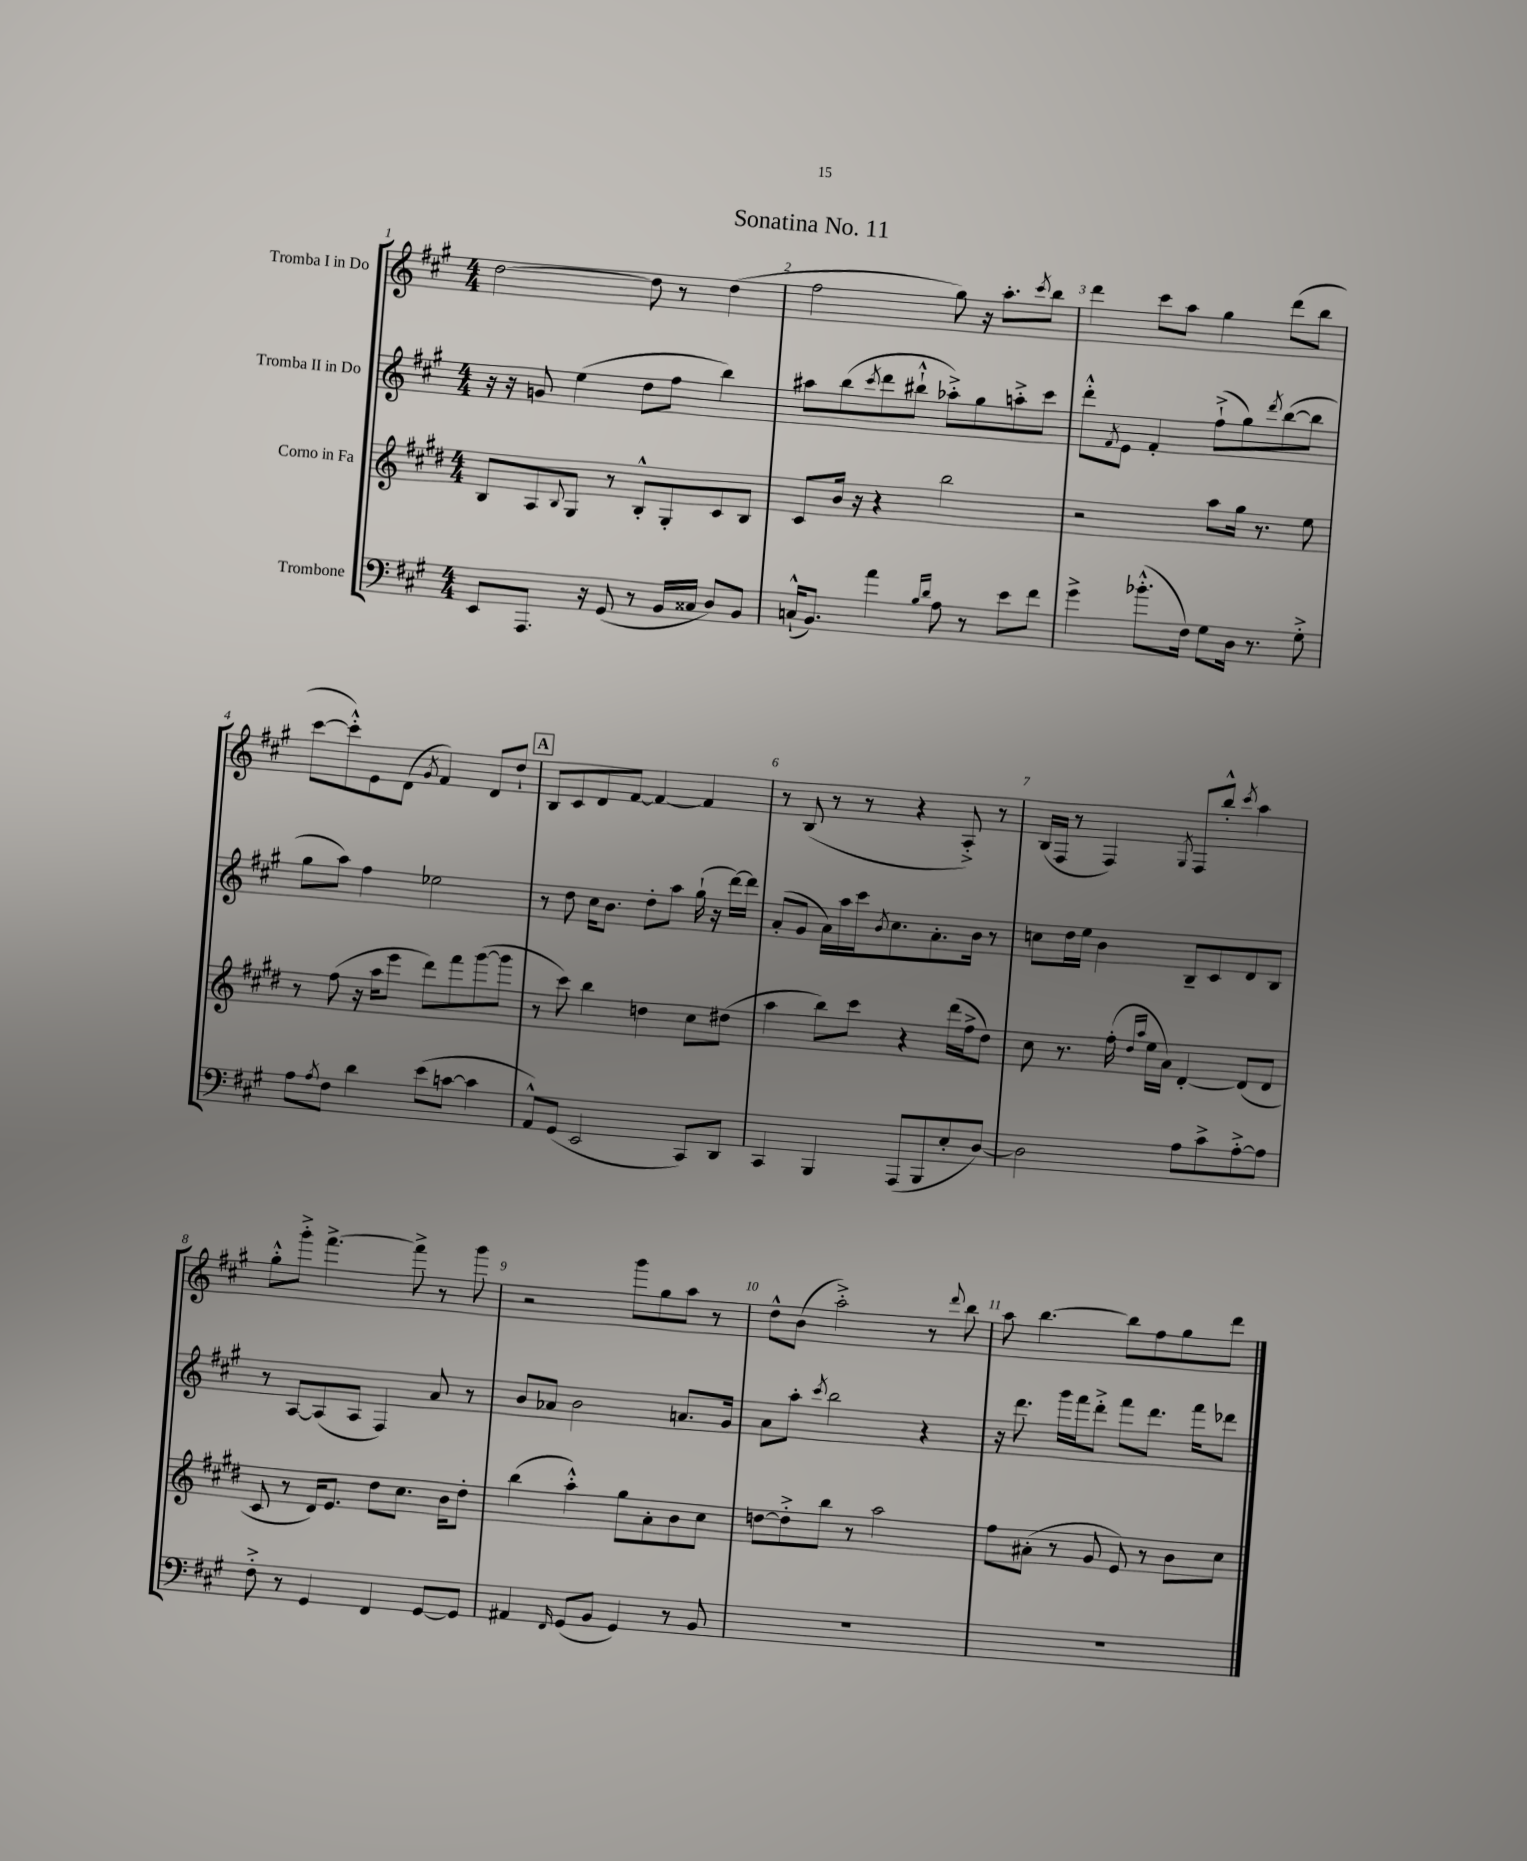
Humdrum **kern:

**kern	**kern	**kern	**kern
*part4	*part3	*part2	*part1
*staff4	*staff3	*staff2	*staff1
*I"Trombone	*I"Corno in Fa	*I"Tromba II in Do	*I"Tromba I in Do
*clefF4	*clefG2	*clefG2	*clefG2
*k[f#c#g#]	*k[f#c#g#d#]	*k[f#c#g#]	*k[f#c#g#]
*M4/4	*M4/4	*M4/4	*M4/4
=1	=1	=1	=1
8EE/L	8B/L	16r	[2dd\
.	.	16r	.
8.AAA/J	8A/	8gn/	.
.	8qqB/	.	.
.	8G#/J	(4ee\	.
16r	.	.	.
(8GG#/	8r	.	.
8r	8B'^^/L	8dd\L	8dd\]
16BB/LL	8G#'/	8ff#\J	8r
16C##X/JJ	.	.	.
8D/L)	8c#/	4bb\)	(4dd\
8BB/J	8B/J	.	.
=2	=2	=2	=2
(16Cn`^^/KL	8c#/L	8aa#X\L	2ff#\
8.BB/J)	.	.	.
.	16b/Jk	(8bb\	.
.	16r	.	.
.	.	8qccc#/	.
4a\	4r	8ddd\	.
.	.	8bb#X`^^\J	.
16qqB/LL	.	.	.
16qqd/JJ	.	.	.
8A\	2bb\	8aa-X'^\L)	8gg#\)
8r	.	8gg#\	16r
.	.	.	8.aa'\L
8e\L	.	8aan'^\	.
.	.	.	8qccc#/
8f#\J	.	8ccc#\J	8bb\J
=3	=3	=3	=3
4g#^\	2r	8ddd'^^\L	4ddd\
.	.	8qf#/	.
.	.	8e\J	.
(8.b-X'^^\L	.	4f#'/	8ccc#\L
.	.	.	8aa\J
16F#\Jk)	.	.	.
8G#\L	8aa\L	(8ff#`^\L	4gg#\
16D\Jk	16gg#\Jk	8gg#\)	.
8.r	8.r	.	.
.	.	8qddd/	.
.	.	([8bb\	(8ddd\L
8G#'^\	8ee\	8bb\J]	8bb\J
!!LO:LB:g=z
=4	=4	=4	=4
8A\L	8r	8gg#\L	[8ccc#\L
8qA/	.	.	.
8F#\J	(8ff#\	8aa\J)	8ccc#'^^\])
4d\	16r	4ff#\	8e\
.	16aa\KL	.	.
.	8eee\J	.	(8d\J
.	.	.	8qg#/
(8e\L	8ddd#\L)	2ee-X\	4f#/)
[8cn\J	8fff#\	.	.
4c\]	([8ggg#\	.	8d/L
.	8ggg#\J]	.	8dd`/J
!!LO:REH:place=s1:t=A
=5	=5	=5	=5
8AA^^/L)	8r	8r	8B/L
(8GG#/J	8ccc#\)	8dd\	8c#/
2EE/	4bb\	16cc#\KL	8d/
.	.	8.b\J	.
.	.	.	[8f#/J
.	4ddn\	8dd'\L	4f#/_
.	.	8aa\J	.
8CC#/L)	8cc#\L	(16gg#`\	4f#/]
.	.	16r	.
8DD/J	(8dd#X\J	[16ddd\LL)	.
.	.	16ddd\JJ]	.
=6	=6	=6	=6
4CC#/	4aa\	(8a'/L	8r
.	.	8g#/J	(8B/
4BBB/	8bb\L)	16a\LL)	8r
.	.	16aa\	.
.	8ccc#\J	16ccc#\J	8r
.	.	8qb/	.
.	.	8.cc#\	.
(8AAA/L	4r	.	4r
8BBB/	.	8.a'\	.
8E'/	(16ddd#\LL	.	8A'^/)
.	16ff#^\J	16b\Jk	.
[8D/J)	8dd#\J)	8r	8r
=7	=7	=7	=7
2D\]	8cc#\	8ccn\L	(16B/LL
.	.	.	16F#/JJ
.	8.r	16dd\L	8r
.	.	16ee\JJ	.
.	.	4b\	4F#/)
.	(16ff#'\	.	.
.	16qqdd#/LL	.	.
.	16qqaa/JJ	.	.
.	16ee\LL	.	.
.	16a\JJ)	.	.
.	.	.	8qG#/
8A\L	[4d#'/	8B~/L	8F#/L
8c#^\	.	8c#/	8bb'^^/J
.	.	.	8qccc#/
[8A'^\	(8d#/L]	8d/	4aa\
8A\J]	8d#/J	8B/J	.
!!LO:LB:g=z
=8	=8	=8	=8
8F#'^\	8c#/	8r	8gg#'^^\L
8r	8r	[8A/L	8ggg#'^\J
4GG#/	16d#/KL)	(8A/]	[4.fff#^\
.	8.e/J	.	.
.	.	8A/J	.
4FF#/	8dd#\L	4F#/)	.
.	8.cc#\J	.	8fff#^\]
[8GG#/L	.	8a/	8r
.	16b\KL	.	.
8GG#/J]	8dd#'\J	8r	8ggg#\
=9	=9	=9	=9
4AA#X/	(4bb\	8b/L	2r
.	.	8a-X/J	.
16qqFF#/	.	.	.
(8GG#/L	4aa'^^\)	2b\	.
8BB/J	.	.	.
4GG#/)	8gg#\L	.	8ggg#\L
.	8a'\	.	8gg#\
8r	8b\	8.an/L	8aa\J
8BB/	8cc#\J	.	8r
.	.	16g#/Jk	.
=10	=10	=10	=10
1r	[8ddn\L	8a\L	8dd^^\L
.	8dd'^\]	8aa'\J	(8b\J
.	.	8qccc#/	.
.	8bb\J	2bb\	2aa'^\)
.	8r	.	.
.	2aa\	.	.
.	.	4r	8r
.	.	.	8qqddd/
.	.	.	8bb\
=11	=11	=11	=11
1r	8ff#\L	16r	8aa\
.	.	8.ddd\	.
.	(8a#X'\J	.	[4.bb\
.	8r	16ggg#\LL	.
.	.	16fff#\J	.
.	8g#/	8ddd'^\J	.
.	8e/)	8fff#\L	8bb\L]
.	8r	8.ddd\J	8ff#\
.	8b\L	.	8gg#\
.	.	16fff#\KL	.
.	8cc#\J	8ddd-X\J	8ddd\J
==	==	==	==
*-	*-	*-	*-
